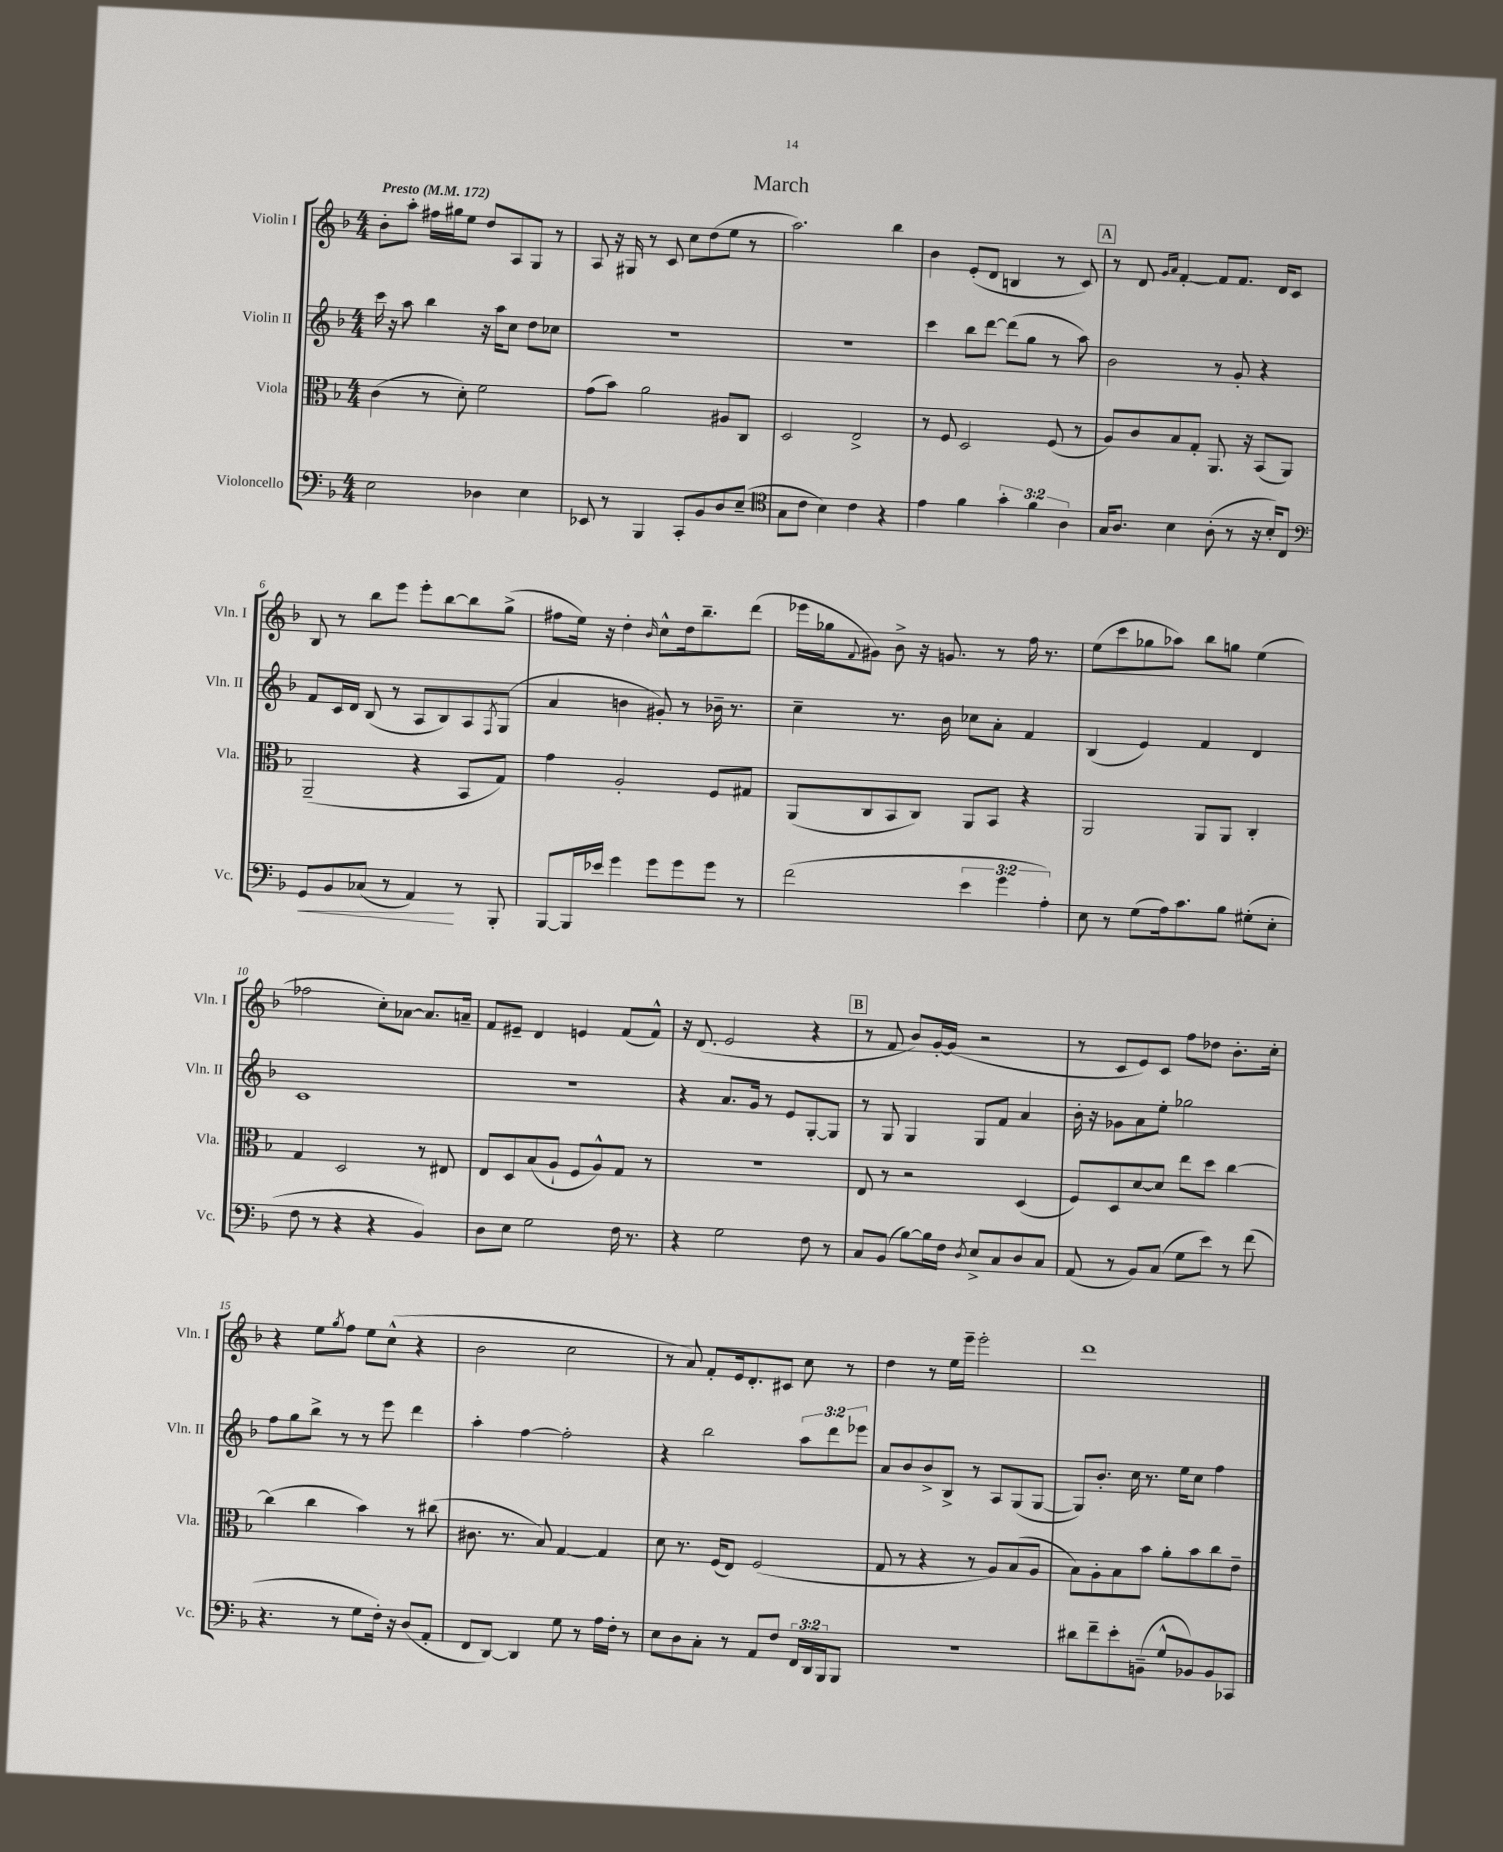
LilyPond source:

\header { title = "March" }
<<
\new StaffGroup <<
\new Staff = "s0" \with { instrumentName = "Violin I" shortInstrumentName = "Vln. I" } {
    \clef treble \key f \major \numericTimeSignature \time 4/4 \tempo "Presto" 4 = 172
    bes'8-. a''8-. fis''16 gis''16 e''8 d''8 a8 g8 r8 |
    a8 r16 gis16 r8 c'8 c''8 d''8( e''8 r8 |
    a''2.) bes''4 |
    bes'4 e'8-.( d'8 b4 r8 c'8) |
    \mark \markup { \box "A" } r8 d'8 \grace { g'16 a'16 } f'4~-. f'8 f'8. d'16 c'8 |
    bes8 r8 bes''8 e'''8 e'''8-. bes''8~ bes''8 g''8->( |
    fis''8 e''16) r16 d''4-. \grace { bes'16 } c''8-^ d''16 bes''8.-- d'''8( |
    ees'''16 ges''16 \appoggiatura { f'8 } gis'8) bes'8-> r16 g'8. r8 f''16 r8. |
    e''8( c'''8 ges''8 aes''8) bes''8 g''8 e''4( |
    fes''2 c''8-.) aes'8~ aes'8. a'16-- |
    f'8 eis'8-- d'4 e'4 f'8( f'8-^) |
    r16 d'8.( e'2 r4 |
    \mark \markup { \box "B" } r8 f'8 bes'8) g'16~-. g'16( r2 |
    r8 c'8 e'8) c'8 f''8 des''8 bes'8.-. c''16-. |
    r4 e''8 \acciaccatura { g''8 } f''8 e''8 c''8-^( r4 |
    bes'2 c''2 |
    r8 a'8) f'8-. e'16 d'8.-. cis'8 c''8 r8 |
    d''4 r8 e''16 e'''16-- e'''2-. |
    d'''1 \bar "|." |
}
\new Staff = "s1" \with { instrumentName = "Violin II" shortInstrumentName = "Vln. II" } {
    \clef treble \key f \major \numericTimeSignature \time 4/4 \override Staff.TupletNumber.text = #tuplet-number::calc-fraction-text
    c'''16 r16 a''8 bes''4 r16 a''16 c''8 d''8 ces''8 |
    R1 |
    R1 |
    c'''4 bes''8 d'''8~ d'''8( g''8 r8 a''8) |
    \mark \markup { \box "A" } bes'2 r8 g'8-. r4 |
    f'8 c'16 d'16 bes8( r8 a8 bes8) a8 \acciaccatura { f8 } g8( |
    a'4 b'4 gis'8-.) r8 bes'16-- r8. |
    c''4-- r8. bes'16 ces''8 a'8-. f'4 |
    bes4( e'4) f'4 d'4 |
    c'1 |
    R1 |
    r4 a'8. g'16 r8 e'8 g8~-. g8 |
    \mark \markup { \box "B" } r8 g8 g4 g8 f'8 a'4 |
    bes'16-. r16 ges'8 a'8 e''8-. ges''2 |
    f''8 g''8 bes''8-> r8 r8 e'''8 d'''4 |
    a''4-. f''4~ f''2-. |
    r4 bes''2 \tuplet 3/2 { a''8 d'''8 ees'''8 } |
    a'8 bes'8 bes'8-> bes8-> r8 a8 g8( g8~ |
    g8) bes'8.-. c''16 r8. e''16 c''8 f''4 \bar "|." |
}
\new Staff = "s2" \with { instrumentName = "Viola" shortInstrumentName = "Vla." } {
    \clef alto \key f \major \numericTimeSignature \time 4/4
    c'4( r8 d'8-.) f'2 |
    g'8( bes'8) a'2 ais8 c8 |
    d2 e2-> |
    r8 f8 d2 f8( r8 |
    \mark \markup { \box "A" } a8) c'8 bes8 g8-. a,8. r16 bes,8( a,8) |
    a,2--( r4 bes,8 g8) |
    g'4 a2-. f8 gis8 |
    a,8( c8 bes,8 c8) a,8 bes,8 r4 |
    a,2 a,8 a,8 c4-. |
    g4 d2 r8 eis8 |
    e8 d8 bes8( a8-! f8 a8-^) g8 r8 |
    R1 |
    \mark \markup { \box "B" } e8 r8 r2 d4( |
    f8) d8 d'8~ d'8 e''8 d''8 c''4~ |
    c''4( c''4 bes'4) r8 cis''8( |
    cis'8. r8. bes8) g4~ g4 |
    d'8 r8. f16( e8) f2( |
    g8 r8 r4 r8 a8) bes8( a8 |
    bes8) a8-. bes8 bes'8 a'8-. bes'8 c''8 e'8-- \bar "|." |
}
\new Staff = "s3" \with { instrumentName = "Violoncello" shortInstrumentName = "Vc." } {
    \clef bass \key f \major \numericTimeSignature \time 4/4 \override Staff.TupletNumber.text = #tuplet-number::calc-fraction-text
    e2 des4 e4 |
    ees,8 r8 bes,,4 c,8-. bes,8 d8 e8--( |
    \clef tenor g8 c'8 bes4) c'4 r4 |
    e'4 f'4 \tuplet 3/2 { g'4-. f'4 a4 } |
    \mark \markup { \box "A" } g16 a8. bes4 a8-.( r8 r16 bes16-.) c8 |
    \clef bass g,8\< bes,8 ces8( r8 a,4\!) r8 bes,,8-. |
    bes,,8~ bes,,16 ees'16 g'4 g'8 g'8 g'8 r8 |
    f'2( \tuplet 3/2 { e'4 g'4 a4-.) } |
    e8 r8 g8( a16) c'8. bes8 gis8-.( e8-. |
    f8 r8 r4 r4 bes,4) |
    d8 e8 g2 f16 r8. |
    r4 g2 f8 r8 |
    \mark \markup { \box "B" } c8 bes,8( bes8~) bes16 f16 \acciaccatura { d8 } e8-> c8 d8 c8 |
    a,8( r8 bes,8) c8( g8 e'8) r8 f'8( |
    r4. r8 g8 f16-.) r16 d8( a,8-. |
    f,8 d,8~) d,4 g8 r8 a16 f16-. r8 |
    e8 d8 c8-. r8 a,8 f8 \tuplet 3/2 { f,16 d,16 bes,,16 } bes,,8 |
    R1 |
    dis'8 f'8-- e'8-. b,8--( g8-^ bes,8) bes,8 ces,8 \bar "|." |
}
>>
>>
